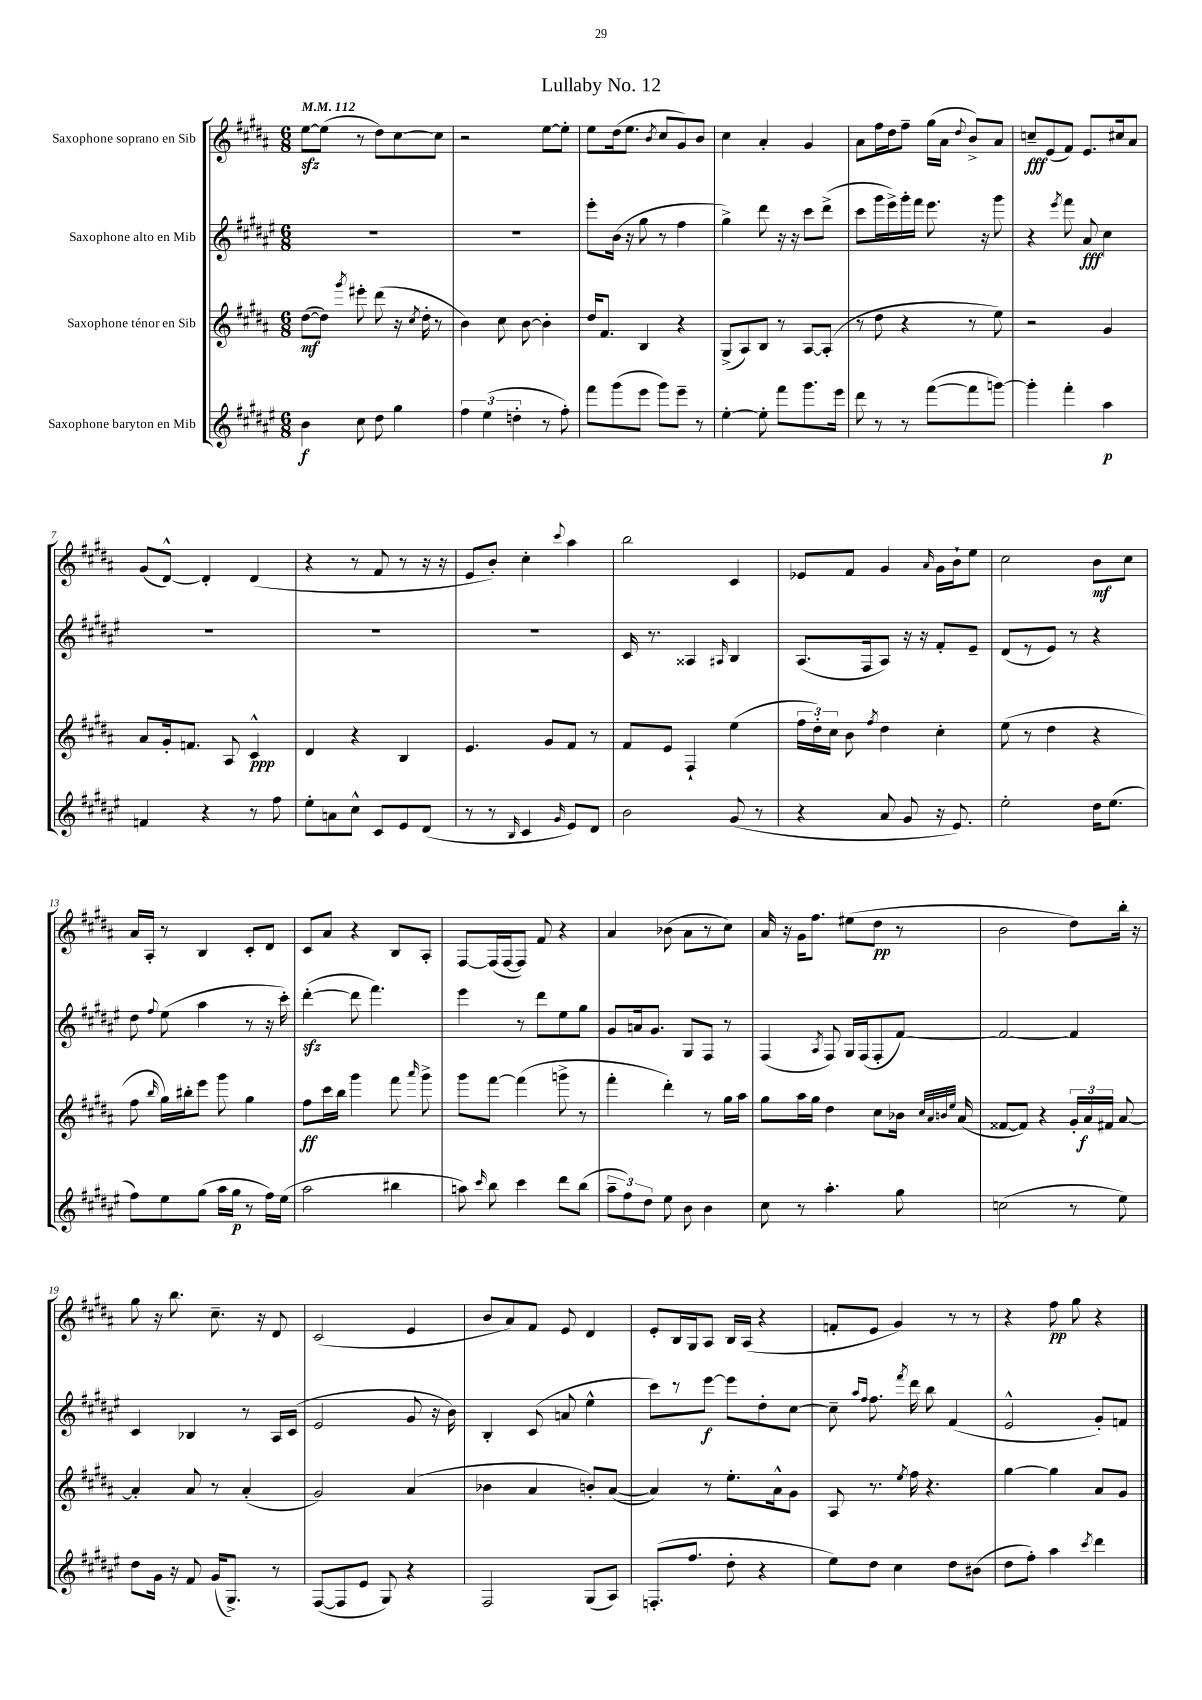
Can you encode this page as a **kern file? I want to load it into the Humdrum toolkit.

**kern	**dynam	**kern	**dynam	**kern	**dynam	**kern	**dynam
*part4	*part4	*part3	*part3	*part2	*part2	*part1	*part1
*staff4	*staff4	*staff3	*staff3	*staff2	*staff2	*staff1	*staff1
*I"Saxophone baryton en Mib	*	*I"Saxophone ténor en Sib	*	*I"Saxophone alto en Mib	*	*I"Saxophone soprano en Sib	*
*clefG2	*	*clefG2	*	*clefG2	*	*clefG2	*
*k[f#c#g#d#a#e#]	*	*k[f#c#g#d#a#]	*	*k[f#c#g#d#a#e#]	*	*k[f#c#g#d#a#]	*
*M6/8	*	*M6/8	*	*M6/8	*	*M6/8	*
*MM112	*	*MM112	*	*MM112	*	*MM112	*
=1	=1	=1	=1	=1	=1	=1	=1
4b\	f	([8dd#\L	mf	2.r	.	[8eezz\L	.
.	.	8dd#\J])	.	.	.	(8ee\J]	.
.	.	8qggg#/	.	.	.	.	.
8cc#\	.	8eee#X'\	.	.	.	8r	.
8dd#\	.	(8ddd#\	.	.	.	8dd#\L)	.
4gg#\	.	16r	.	.	.	[8cc#\	.
.	.	8qcc#/	.	.	.	.	.
.	.	16dd#'\	.	.	.	.	.
.	.	8r	.	.	.	8cc#\J]	.
=2	=2	=2	=2	=2	=2	=2	=2
6ff#\	.	4b\)	.	2.r	.	2r	.
(6ee#\	.	.	.	.	.	.	.
.	.	8cc#\	.	.	.	.	.
6ddn'\	.	.	.	.	.	.	.
.	.	[8b\	.	.	.	.	.
8r	.	4b'\]	.	.	.	[8ee\L	.
8ff#'\)	.	.	.	.	.	8ee'\J]	.
=3	=3	=3	=3	=3	=3	=3	=3
8fff#\L	.	16dd#/KL	.	8eee#'\L	.	8ee\L	.
.	.	8.f#/J	.	.	.	.	.
(8ggg#\	.	.	.	(16b\Jk	.	(16dd#\k	.
.	.	.	.	16r	.	8.ee\J	.
8eee#\J	.	4B/	.	8gg#\	.	.	.
.	.	.	.	.	.	8qb/	.
8ggg#\L)	.	.	.	8r	.	8cc#/L	.
8eee#~\J	.	4r	.	4ff#\	.	8g#/)	.
8r	.	.	.	.	.	8b/J	.
=4	=4	=4	=4	=4	=4	=4	=4
[4ee#'\	.	(8G#^/L	.	4gg#^\)	.	4cc#\	.
.	.	8A#/)	.	.	.	.	.
8ee#'\]	.	8B/J	.	8ddd#\	.	4a#'/	.
8fff#\L	.	8r	.	16r	.	.	.
.	.	.	.	16r	.	.	.
8.ggg#\	.	[8A#/L	.	8ccc#\L	.	4g#/	.
.	.	(8A#'/J]	.	(8ddd#^\J	.	.	.
16eee#\Jk	.	.	.	.	.	.	.
=5	=5	=5	=5	=5	=5	=5	=5
8ddd#\	.	8r	.	8ccc#\L	.	8a#\L	.
8r	.	8dd#\	.	16ggg#\L	.	16ff#\L	.
.	.	.	.	16eee#^\)	.	16dd#\J	.
8r	.	4r	.	16ggg#'\	.	8ff#~\J	.
.	.	.	.	16fff#\JJ	.	.	.
([8fff#\L	.	.	.	8.eee#\	.	(16gg#\LL	.
.	.	.	.	.	.	16a#\JJ	.
.	.	.	.	.	.	8qqdd#/	.
8fff#\]	.	8r	.	.	.	8b^/L)	.
.	.	.	.	16r	.	.	.
[8gggn\J)	.	8ee\)	.	8ggg#\	.	8a#/J	.
=6	=6	=6	=6	=6	=6	=6	=6
4ggg'\]	.	2r	.	4r	.	8ccn~/L	fff
.	.	.	.	.	.	(8e/	.
.	.	.	.	8qeee#/	.	.	.
4fff#'\	.	.	.	8fff#\	.	8f#/J)	.
.	.	.	.	8a#/	fff	8.e/L	.
4aa#\	p	4g#/	.	4cc#\	.	.	.
.	.	.	.	.	.	16cc#X/k	.
.	.	.	.	.	.	8a#/J	.
!!LO:LB:g=z
=7	=7	=7	=7	=7	=7	=7	=7
4fn/	.	8a#/L	.	2.r	.	(8g#/L	.
.	.	16g#'/k	.	.	.	[8d#^^/J)	.
.	.	8.fn/J	.	.	.	.	.
4r	.	.	.	.	.	4d#'/]	.
.	.	8A#/	.	.	.	.	.
8r	.	4c#^^/	ppp	.	.	(4d#/	.
8ff#\	.	.	.	.	.	.	.
=8	=8	=8	=8	=8	=8	=8	=8
8ee#'\L	.	4d#/	.	2.r	.	4r	.
8an\	.	.	.	.	.	.	.
8cc#^^\J	.	4r	.	.	.	8r	.
8c#/L	.	.	.	.	.	8f#/	.
8e#/	.	4B/	.	.	.	8r	.
(8d#/J	.	.	.	.	.	16r	.
.	.	.	.	.	.	16r	.
=9	=9	=9	=9	=9	=9	=9	=9
8r	.	4.e/	.	2.r	.	8e/L	.
8r	.	.	.	.	.	8b'/J)	.
16qqB/	.	.	.	.	.	.	.
4c#/	.	.	.	.	.	4cc#'\	.
.	.	8g#/L	.	.	.	.	.
16qqg#/	.	.	.	.	.	8qqccc#/	.
8e#/L)	.	8f#/J	.	.	.	4aa#\	.
8d#/J	.	8r	.	.	.	.	.
=10	=10	=10	=10	=10	=10	=10	=10
2b\	.	8f#/L	.	16c#/	.	2bb\	.
.	.	.	.	8.r	.	.	.
.	.	8e/J	.	.	.	.	.
.	.	4F#`/	.	4A##X/	.	.	.
.	.	.	.	16qqA#X/	.	.	.
(8g#/	.	(4ee\	.	4B/	.	4c#/	.
8r	.	.	.	.	.	.	.
=11	=11	=11	=11	=11	=11	=11	=11
4r	.	24ff#\LL	.	(8.A#/L	.	8e-X/L	.
.	.	24dd#'\)	.	.	.	.	.
.	.	24cc#\JJ	.	.	.	.	.
.	.	8b\	.	.	.	8f#/J	.
.	.	.	.	16F#/k	.	.	.
.	.	8qff#/	.	.	.	.	.
8a#/	.	4dd#\	.	8A#/J)	.	4g#/	.
8g#/	.	.	.	16r	.	.	.
.	.	.	.	16r	.	.	.
.	.	.	.	.	.	16qqa#/	.
16r	.	4cc#'\	.	8f#'/L	.	16g#\LL	.
8.e#/)	.	.	.	.	.	16b`\J	.
.	.	.	.	8e#~/J	.	8ee\J	.
=12	=12	=12	=12	=12	=12	=12	=12
2ee#'\	.	(8ee\	.	(8d#/L	.	2cc#\	.
.	.	8r	.	8r	.	.	.
.	.	4dd#\	.	8e#/J)	.	.	.
.	.	.	.	8r	.	.	.
16dd#\KL	.	4r	.	4r	.	8b\L	mf
(8.ee#\J	.	.	.	.	.	.	.
.	.	.	.	.	.	8cc#\J	.
!!LO:LB:g=z
=13	=13	=13	=13	=13	=13	=13	=13
8ff#\L)	.	8ff#\	.	8dd#\	.	16a#/LL	.
.	.	.	.	.	.	16A#'/JJ	.
.	.	16qqbb/	.	8qqff#/	.	.	.
8ee#\	.	16gg#\LL)	.	(8ee#\	.	8r	.
.	.	16bb#X'\J	.	.	.	.	.
(8gg#\J	.	8eee\J	.	4aa#\	.	4B/	.
16aa#\LL	.	8ggg#\	.	.	.	.	.
16gg#\JJ	p	.	.	.	.	.	.
8r	.	4gg#\	.	8r	.	8c#'/L	.
16ff#\LL)	.	.	.	16r	.	8d#/J	.
(16ee#\JJ	.	.	.	16ccc#'\)	.	.	.
=14	=14	=14	=14	=14	=14	=14	=14
2aa#\	.	8ff#\L	ff	([4ddd#zz'\	.	8c#/L	.
.	.	16ccc#\L	.	.	.	8a#/J	.
.	.	16bb\JJ	.	.	.	.	.
.	.	4ggg#\	.	8ddd#\]	.	4r	.
.	.	.	.	4.fff#\)	.	.	.
4bb#X\	.	8fff#\	.	.	.	8B/L	.
.	.	16qqaaa#/	.	.	.	.	.
.	.	8ggg#^\	.	.	.	8A#'/J	.
=15	=15	=15	=15	=15	=15	=15	=15
8aan\)	.	8ggg#\L	.	4eee#\	.	[8F#/L	.
16qqccc#/	.	.	.	.	.	.	.
8bb\	.	[8fff#\J	.	.	.	(16F#/L]	.
.	.	.	.	.	.	[16F#/J	.
4ccc#\	.	(4fff#\]	.	8r	.	8F#/J])	.
.	.	.	.	8ddd#\L	.	8f#/	.
8ddd#\L	.	8gggn^\	.	8ee#\	.	4r	.
(8bb\J	.	8r	.	8gg#\J	.	.	.
=16	=16	=16	=16	=16	=16	=16	=16
12aa#~\L	.	4fff#'\	.	8g#/L	.	4a#/	.
12ff#\)	.	.	.	.	.	.	.
.	.	.	.	16an/k	.	.	.
12dd#\J	.	.	.	.	.	.	.
.	.	.	.	8.g#/J	.	.	.
8ee#\	.	4ddd#'\)	.	.	.	(8b-X\	.
8b\	.	.	.	8G#/L	.	8a#\L	.
4b\	.	8r	.	8F#/J	.	8r	.
.	.	16gg#\LL	.	8r	.	8cc#\J)	.
.	.	16aa#\JJ	.	.	.	.	.
=17	=17	=17	=17	=17	=17	=17	=17
8cc#\	.	8gg#\L	.	(4F#/	.	16a#/	.
.	.	.	.	.	.	16r	.
8r	.	16aa#\L	.	.	.	16g#\KL	.
.	.	16gg#\JJ	.	.	.	8.ff#\J	.
.	.	.	.	8qA#/	.	.	.
4.aa#'\	.	4dd#\	.	8F#/)	.	.	.
.	.	.	.	16G#/LL	.	(8ee#X\L	.
.	.	.	.	(16F#/J	.	.	.
.	.	8cc#\L	.	8F#'/	.	8dd#\J	pp
8gg#\	.	16b-X\Jk	.	[8f#/J)	.	8r	.
.	.	32qqcc#/LLL	.	.	.	.	.
.	.	32qqa#/	.	.	.	.	.
.	.	32qqbn/	.	.	.	.	.
.	.	32qqee/JJJ	.	.	.	.	.
.	.	(16a#/	.	.	.	.	.
=18	=18	=18	=18	=18	=18	=18	=18
(2ccn\	.	[8f##X/L	.	2f#/_	.	2b\	.
.	.	8f##/J])	.	.	.	.	.
.	.	4r	.	.	.	.	.
8r	.	24g#'/LL	.	4f#/]	.	8dd#\L)	.
.	.	24a#/	f	.	.	.	.
.	.	24f#X/JJ	.	.	.	.	.
8ee#\)	.	[8a#/	.	.	.	16bb'\Jk	.
.	.	.	.	.	.	16r	.
!!LO:LB:g=z
=19	=19	=19	=19	=19	=19	=19	=19
8dd#\L	.	4a#'/]	.	4c#/	.	8gg#\	.
16g#\Jk	.	.	.	.	.	16r	.
16r	.	.	.	.	.	8.bb\	.
8f#/	.	8a#/	.	4B-X/	.	.	.
(16g#/KL	.	8r	.	.	.	8.cc#~\	.
8.G#^/J)	.	.	.	.	.	.	.
.	.	(4a#'/	.	8r	.	.	.
.	.	.	.	.	.	16r	.
8r	.	.	.	16A#/LL	.	8d#/	.
.	.	.	.	(16c#/JJ	.	.	.
=20	=20	=20	=20	=20	=20	=20	=20
([8F#/L	.	2g#/)	.	2e#/	.	(2c#/	.
8F#/]	.	.	.	.	.	.	.
8e#/J	.	.	.	.	.	.	.
8G#/)	.	.	.	.	.	.	.
4r	.	(4a#/	.	8g#/	.	4e/	.
.	.	.	.	16r	.	.	.
.	.	.	.	16b\)	.	.	.
=21	=21	=21	=21	=21	=21	=21	=21
2F#/	.	4b-X\	.	4B'/	.	8b/L	.
.	.	.	.	.	.	8a#/)	.
.	.	4a#/	.	(8c#/	.	8f#/J	.
.	.	.	.	8an/	.	8e/	.
(8G#/L	.	8bn'/L)	.	4ee#^^\	.	4d#/	.
8A#/J)	.	([8a#/J	.	.	.	.	.
=22	=22	=22	=22	=22	=22	=22	=22
(8.Fn'/L	.	4a#/])	.	8ccc#\L)	.	8e'/L	.
.	.	.	.	8r	.	16B/L	.
8.ff#/J	.	.	.	.	.	16G#/J	.
.	.	8r	.	[8eee#\J	f	8A#/J	.
8dd#'\	.	8.ee'\L	.	8eee#\L]	.	16B/LL	.
.	.	.	.	.	.	(16A#/JJ	.
4r	.	.	.	8dd#'\	.	4r	.
.	.	16a#^^\k	.	.	.	.	.
.	.	8g#\J	.	[8cc#\J	.	.	.
=23	=23	=23	=23	=23	=23	=23	=23
8ee#\L)	.	8A#/	.	8cc#~\]	.	8fn'/L	.
.	.	.	.	16qqaa#/LL	.	.	.
.	.	.	.	16qqff#/JJ	.	.	.
8dd#\J	.	8.r	.	8.ff#\	.	8e/J	.
4cc#\	.	.	.	.	.	4g#/)	.
.	.	8qee/	.	8qfff#/	.	.	.
.	.	16ff#\	.	16ddd#\	.	.	.
.	.	4.r	.	8bb\	.	.	.
8dd#\L	.	.	.	(4f#/	.	8r	.
(8b#X\J	.	.	.	.	.	8r	.
=24	=24	=24	=24	=24	=24	=24	=24
8dd#\L	.	[4gg#\	.	2e#^^/	.	4r	.
8ff#'\J)	.	.	.	.	.	.	.
4aa#\	.	4gg#\]	.	.	.	8ff#\	pp
.	.	.	.	.	.	8gg#\	.
8qccc#/	.	.	.	.	.	.	.
4ddd#\	.	8a#/L	.	8g#'/L)	.	4r	.
.	.	8g#/J	.	8fn/J	.	.	.
==	==	==	==	==	==	==	==
*-	*-	*-	*-	*-	*-	*-	*-
